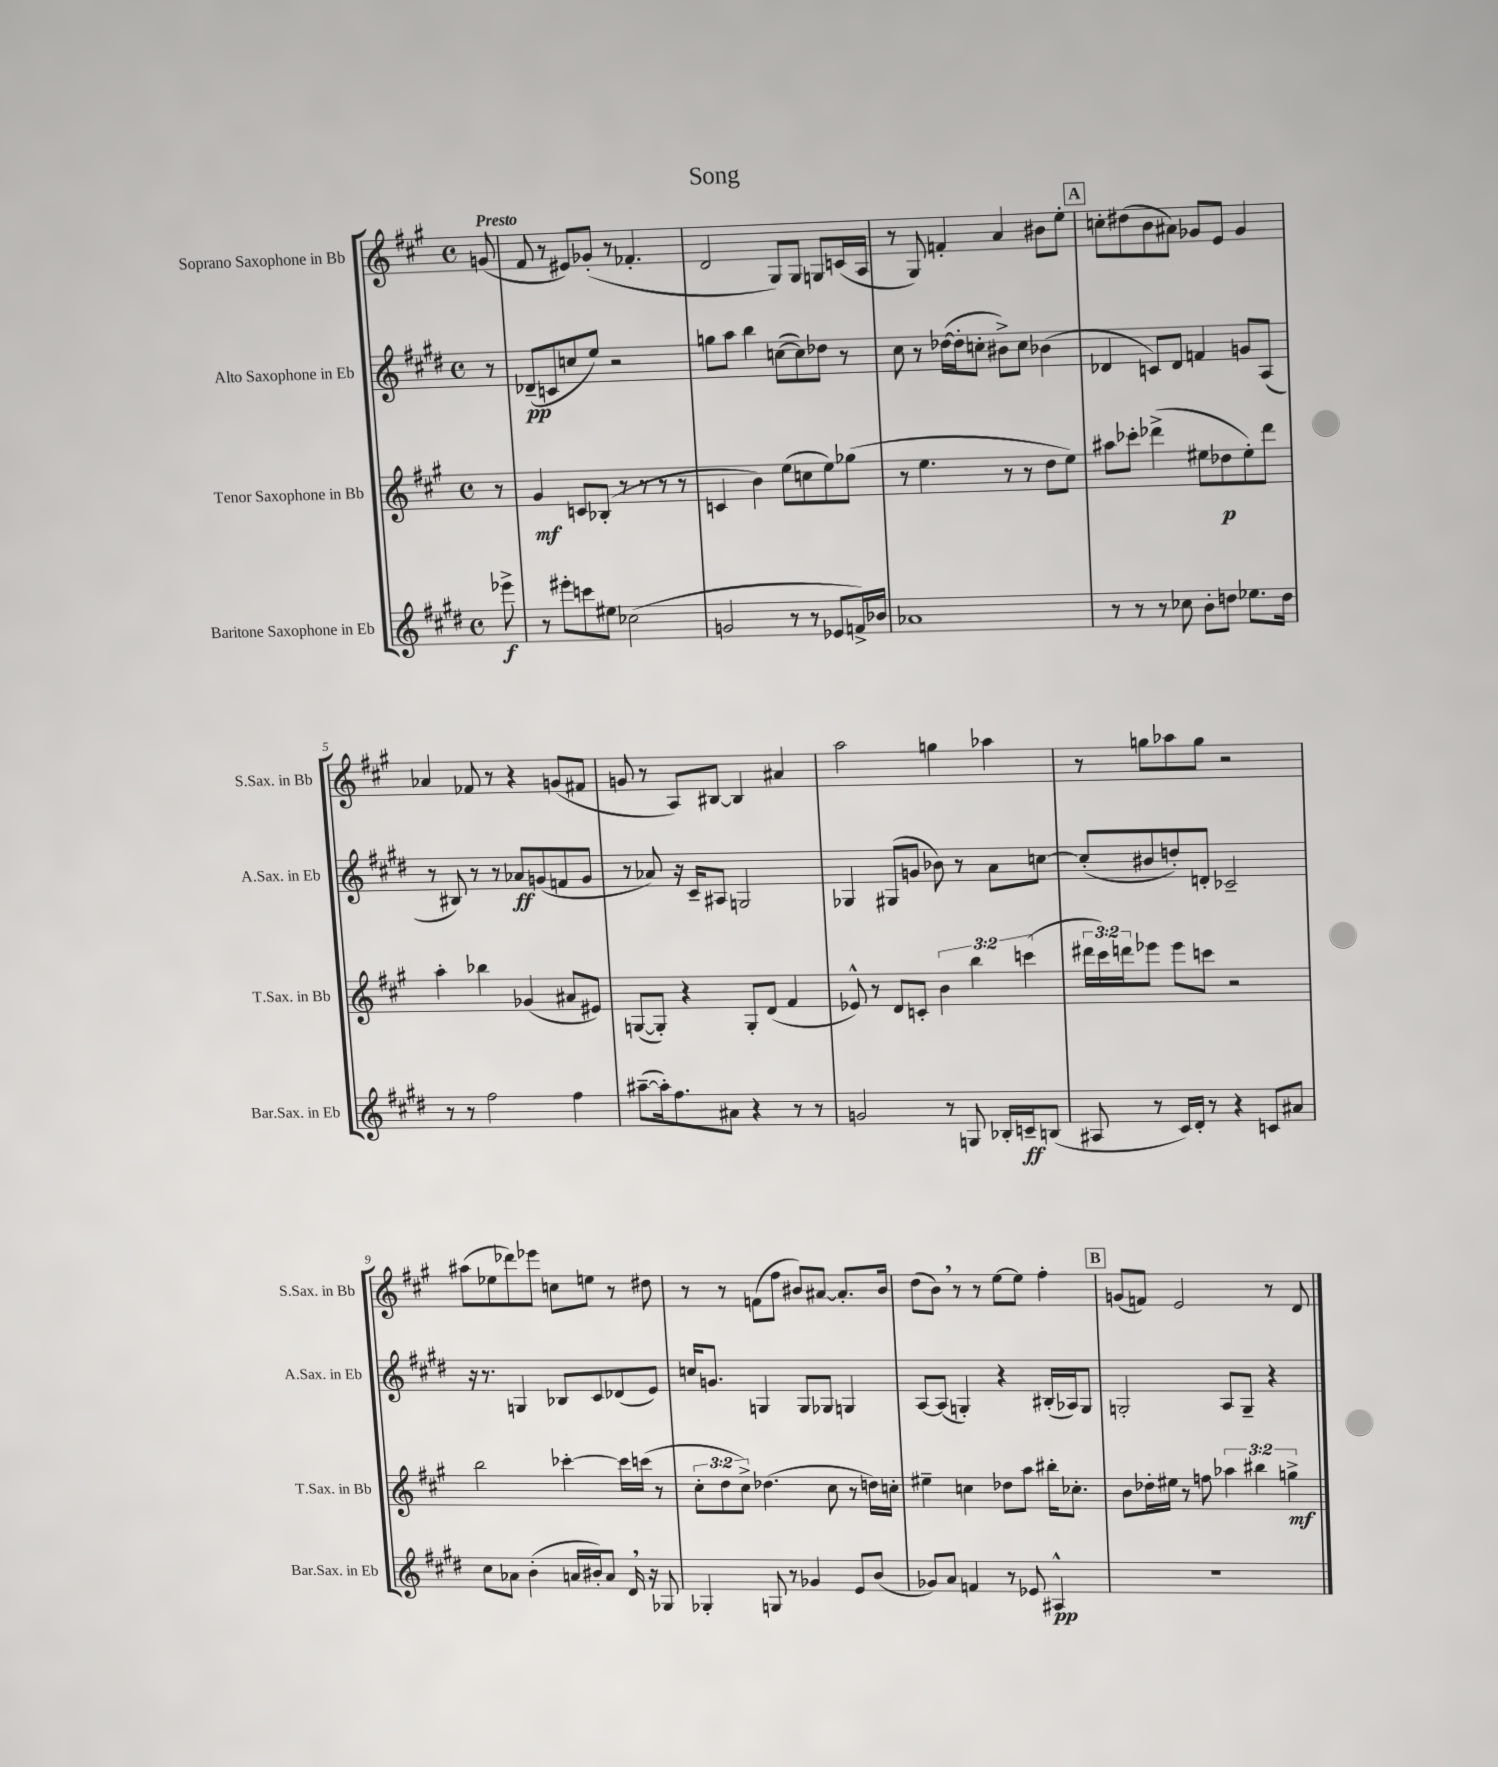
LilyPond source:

\header { title = "Song" }
<<
\new StaffGroup <<
\new Staff = "s0" \with { instrumentName = "Soprano Saxophone in Bb" shortInstrumentName = "S.Sax. in Bb" } {
    \clef treble \key a \major \defaultTimeSignature \time 4/4 \partial 8 \tempo "Presto"
    g'8( |
    fis'8 r8 eis'8) ges'8-.( r8 fes'4.-. |
    d'2 gis8) gis8 g8 c'16( a16 |
    r8 gis8) f'4-. a'4 bis'8 e''8-. |
    \mark \markup { \box "A" } c''8-. dis''8( b'8 ais'8) ges'8 e'8 ges'4 |
    aes'4 fes'8 r8 r4 g'8( fis'8 |
    g'8 r8 a8) bis8~ bis4 ais'4 |
    a''2 g''4 aes''4 |
    r8 g''8 aes''8 g''8 r2 |
    ais''8( ees''8 des'''8) ees'''8 c''8 e''8 r8 dis''8 |
    r8 r8 f'8( fis''8 bis'8) ais'8~ ais'8.-. bis'16 |
    d''8( b'8) \breathe r8 r8 e''8~ e''8 fis''4-. |
    \mark \markup { \box "B" } g'8( f'8) e'2 r8 d'8 \bar "|." |
}
\new Staff = "s1" \with { instrumentName = "Alto Saxophone in Eb" shortInstrumentName = "A.Sax. in Eb" } {
    \clef treble \key e \major \defaultTimeSignature \time 4/4 \partial 8
    r8 |
    des'8--\pp( c'8 c''8 e''8) r2 |
    g''8 a''8 b''4 c''8~( c''8) des''8 r8 |
    cis''8 r8 des''16~( des''16-. c''8-. bis'8->) c''8 bes'4( |
    \mark \markup { \box "A" } des'4 c'8) des'8 f'4 g'8 a8( |
    r8 bis8) r8 r8 aes'8\ff g'8( f'8 g'8 |
    r8 aes'8) r16 cis'16-- ais8 g2 |
    ges4 gis8( g'8 bes'8) r8 a'8 c''8~ |
    c''8-.( bis'8 d''8-.) d'8-. ces'2-- |
    r16 r8. g4 bes8 cis'8 des'8( e'8) |
    c''16 g'8. g4 g8 ges8 g4 |
    a8~ a8( g4-.) r4 bis16-.( aes16) g8 |
    \mark \markup { \box "B" } g2-. a8 g8-- r4 \bar "|." |
}
\new Staff = "s2" \with { instrumentName = "Tenor Saxophone in Bb" shortInstrumentName = "T.Sax. in Bb" } {
    \clef treble \key a \major \defaultTimeSignature \time 4/4 \override Staff.TupletNumber.text = #tuplet-number::calc-fraction-text \partial 8
    r8 |
    gis'4\mf c'8 bes8-.( r8 r8 r8 r8 |
    c'4 b'4) e''8( c''8 e''8) ges''8( |
    r8 e''4. r8 r8 d''8 e''8) |
    \mark \markup { \box "A" } ais''8 ces'''8-. des'''4->( eis''8 des''8\p eis''8-.) des'''8 |
    a''4-. bes''4 ges'4( ais'8 eis'8) |
    g8~( g8-.) r4 g8-. d'8( fis'4 |
    ees'8-^) r8 d'8 c'8-. \tuplet 3/2 { b'4 b''4 c'''4( } |
    \tuplet 3/2 { dis'''16 cis'''16) d'''16 } ees'''8 ees'''8 c'''8 r2 |
    b''2 ces'''4~-. ces'''16 c'''16( r8 |
    \tuplet 3/2 { cis''8-. d''8 cis''8->) } des''4.( cis''8 r8 d''16) c''16-. |
    eis''4-- c''4 des''8 a''8 bis''16-. ces''8.-. |
    \mark \markup { \box "B" } b'8 des''16-. eis''16 r8 f''8 \tuplet 3/2 { aes''4 bis''4 g''4->\mf } \bar "|." |
}
\new Staff = "s3" \with { instrumentName = "Baritone Saxophone in Eb" shortInstrumentName = "Bar.Sax. in Eb" } {
    \clef treble \key e \major \defaultTimeSignature \time 4/4 \partial 8
    ees'''8->\f |
    r8 eis'''8-. c'''8 eis''8 ces''2( |
    g'2 r8 r8 ees'8 f'16->) bes'16 |
    aes'1 |
    \mark \markup { \box "A" } r8 r8 r8 ces''8 b'8-. d''8 ees''8. d''16 |
    r8 r8 fis''2 fis''4 |
    ais''8~--( ais''16-.) fis''8. ais'8 r4 r8 r8 |
    g'2 r8 g8 bes16-. c'16--\ff b8( |
    ais8 r8 cis'16) dis'16-. r8 r4 c'8 ais'8 |
    cis''8 aes'8 b'4-.( a'16 bis'16-.) a'8 dis'16 \breathe r16 ges8 |
    ges4-. g8 r8 ges'4 e'8 b'8( |
    ges'8) a'8 f'4 r8 ees'8 ais4-^\pp |
    \mark \markup { \box "B" } r1 \bar "|." |
}
>>
>>
